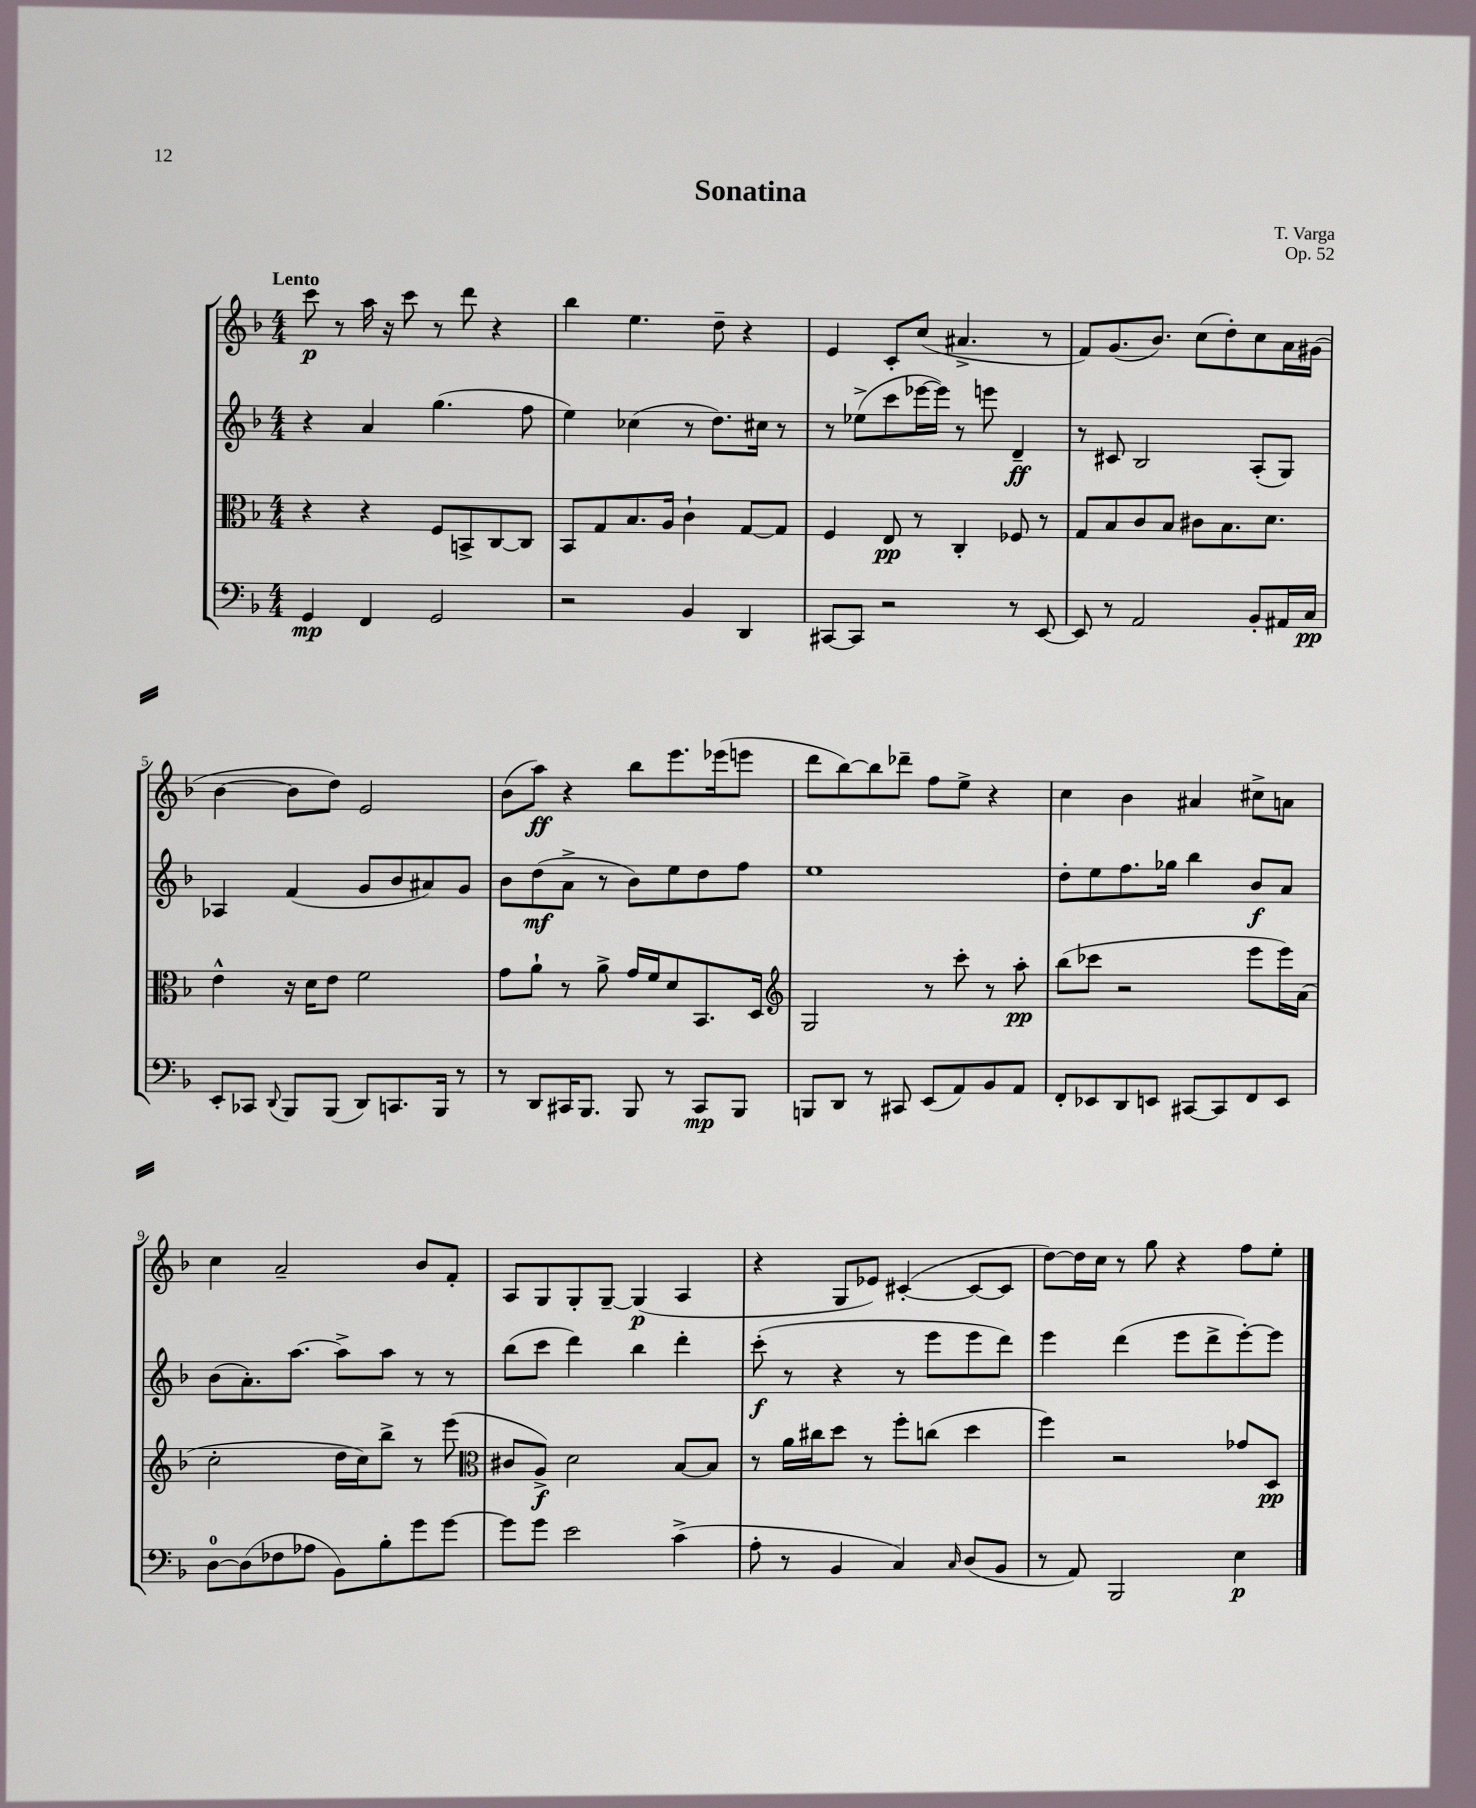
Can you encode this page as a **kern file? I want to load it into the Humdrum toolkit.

**kern	**dynam	**kern	**dynam	**kern	**dynam	**kern	**dynam
*part4	*part4	*part3	*part3	*part2	*part2	*part1	*part1
*staff4	*staff4	*staff3	*staff3	*staff2	*staff2	*staff1	*staff1
*clefF4	*	*clefC3	*	*clefG2	*	*clefG2	*
*k[b-]	*	*k[b-]	*	*k[b-]	*	*k[b-]	*
*M4/4	*	*M4/4	*	*M4/4	*	*M4/4	*
=1	=1	=1	=1	=1	=1	=1	=1
!	!	!	!	!	!	!LO:TX:a:B:t=Lento	!
4GG/	mp	4r	.	4r	.	8ccc\	p
.	.	.	.	.	.	8r	.
4FF/	.	4r	.	4a/	.	16aa\	.
.	.	.	.	.	.	16r	.
.	.	.	.	.	.	8ccc\	.
2GG/	.	8F/L	.	(4.gg\	.	8r	.
.	.	8BBn^/	.	.	.	8ddd\	.
.	.	[8C/	.	.	.	4r	.
.	.	8C/J]	.	8ff\	.	.	.
=2	=2	=2	=2	=2	=2	=2	=2
2r	.	8BB-/L	.	4ee\)	.	4bb-\	.
.	.	8G/	.	.	.	.	.
.	.	8.B-/	.	(4cc-X\	.	4.ee\	.
.	.	16A/Jk	.	.	.	.	.
4BB-/	.	4c`\	.	8r	.	.	.
.	.	.	.	8.dd\L)	.	8dd~\	.
4DD/	.	[8G/L	.	.	.	4r	.
.	.	.	.	16cc#X\Jk	.	.	.
.	.	8G/J]	.	8r	.	.	.
=3	=3	=3	=3	=3	=3	=3	=3
[8CC#X/L	.	4F/	.	8r	.	4e/	.
8CC#/J]	.	.	.	(8ee-X^\L	.	.	.
2r	.	8E/	pp	8ccc\	.	8c'/L	.
.	.	8r	.	[16eee-X\L	.	(8cc/J	.
.	.	.	.	16eee-\JJ])	.	.	.
.	.	4C'/	.	8r	.	4.a#X^/	.
.	.	.	.	8eeen\	.	.	.
8r	.	8F-X/	.	4d~/	ff	.	.
[8EE/	.	8r	.	.	.	8r	.
=4	=4	=4	=4	=4	=4	=4	=4
8EE/]	.	8G/L	.	8r	.	8f/L)	.
8r	.	8B-/	.	8c#X/	.	(8.g/	.
2AA/	.	8c/	.	2B-/	.	.	.
.	.	.	.	.	.	8.b-/J)	.
.	.	8B-/J	.	.	.	.	.
.	.	8c#X\L	.	.	.	(8cc\L	.
.	.	8.B-\	.	.	.	8dd'\)	.
8BB-'/L	.	.	.	(8A'/L	.	8cc\	.
.	.	8.d\J	.	.	.	.	.
16AA#X/L	.	.	.	8G/J)	.	16a\L	.
16C/JJ	pp	.	.	.	.	(16g#X\JJ	.
!!LO:LB:g=z
=5	=5	=5	=5	=5	=5	=5	=5
8EE'/L	.	4e^^\	.	4A-X/	.	[4b-\	.
8CC-X/J	.	.	.	.	.	.	.
8qqDD/	.	.	.	.	.	.	.
8BBB-/L	.	16r	.	(4f/	.	8b-\L]	.
.	.	16d\KL	.	.	.	.	.
(8BBB-/J	.	8e\J	.	.	.	8dd\J)	.
8DD/L)	.	2f\	.	8g/L	.	2e/	.
8.CCn/	.	.	.	8b-/	.	.	.
.	.	.	.	8a#X/)	.	.	.
16BBB-/Jk	.	.	.	.	.	.	.
8r	.	.	.	8g/J	.	.	.
=6	=6	=6	=6	=6	=6	=6	=6
8r	.	8g\L	.	8b-\L	.	(8b-\L	.
8DD/L	.	8a`\J	.	(8dd\	mf	8aa\J)	ff
16CC#X/K	.	8r	.	8a^\J	.	4r	.
8.BBB-/J	.	.	.	.	.	.	.
.	.	8a^\	.	8r	.	.	.
8BBB-/	.	16g/LL	.	8b-\L)	.	8bb-\L	.
.	.	16f/J	.	.	.	.	.
8r	.	8d/	.	8ee\	.	8.eee\	.
8CC#/L	mp	8.BB-/	.	8dd\	.	.	.
.	.	.	.	.	.	(16eee-X\k	.
8BBB-/J	.	.	.	8ff\J	.	8eeen\J	.
.	.	16D/Jk	.	.	.	.	.
=7	=7	=7	=7	=7	=7	=7	=7
*	*	*clefG2	*	*	*	*	*
8BBBn/L	.	2G/	.	1ee	.	8ddd\L	.
8DD/J	.	.	.	.	.	[8bb-\)	.
8r	.	.	.	.	.	8bb-\]	.
8CC#X/	.	.	.	.	.	8ddd-X~\J	.
(8EE/L	.	8r	.	.	.	8ff\L	.
8AA/)	.	8ccc'\	.	.	.	8ee^\J	.
8BB-/	.	8r	.	.	.	4r	.
8AA/J	.	8aa'\	pp	.	.	.	.
=8	=8	=8	=8	=8	=8	=8	=8
8FF'/L	.	(8bb-\L	.	8dd'\L	.	4cc\	.
8EE-X/	.	8ccc-X\J	.	8ee\	.	.	.
8DD/	.	2r	.	8.ff\	.	4b-\	.
8EEn/J	.	.	.	.	.	.	.
.	.	.	.	16gg-X\Jk	.	.	.
[8CC#X/L	.	.	.	4bb-\	.	4a#X/	.
8CC#/]	.	.	.	.	.	.	.
8FF/	.	8eee\L	.	8b-/L	f	8cc#X^\L	.
8EE/J	.	16eee\L)	.	8a/J	.	8an\J	.
.	.	(16a\JJ	.	.	.	.	.
!!LO:LB:g=z
=9	=9	=9	=9	=9	=9	=9	=9
[8D\L	.	2cc'\	.	(8b-\L	.	4cc\	.
(8D\]	.	.	.	8.a'\)	.	.	.
8F-X\	.	.	.	.	.	2a~/	.
.	.	.	.	[8.aa\J	.	.	.
8A-X\J	.	.	.	.	.	.	.
8BB-\L)	.	16dd\LL	.	8aa^\L]	.	.	.
.	.	16cc\J)	.	.	.	.	.
8B-'\	.	8bb-^\J	.	8aa\J	.	.	.
8g\	.	8r	.	8r	.	8b-/L	.
[8g\J	.	(8eee\	.	8r	.	8f'/J	.
=10	=10	=10	=10	=10	=10	=10	=10
*	*	*clefC3	*	*	*	*	*
8g\L]	.	8c#X/L	.	(8bb-\L	.	8A/L	.
8g\J	.	8A^/J)	f	8ccc\J	.	8G/	.
2e\	.	2d\	.	4ddd\)	.	8G'/	.
.	.	.	.	.	.	[8G~/J	.
.	.	.	.	4bb-\	.	(4G/]	p
(4c^\	.	[8B-/L	.	4ddd'\	.	4A/	.
.	.	8B-/J]	.	.	.	.	.
=11	=11	=11	=11	=11	=11	=11	=11
8A'\	.	8r	.	(8ccc'\	f	4r	.
8r	.	16a\LL	.	8r	.	.	.
.	.	16cc#X\J	.	.	.	.	.
4BB-/	.	8dd\J	.	4r	.	8G/L	.
.	.	8r	.	.	.	8e-X/J)	.
4C/)	.	8ff'\L	.	8r	.	([4c#X'/	.
.	.	(8ccn\J	.	8eee\L	.	.	.
16qqC/	.	.	.	.	.	.	.
(8D/L	.	4dd\	.	8eee\	.	8c#/L_	.
8BB-/J	.	.	.	8ddd\J)	.	8c#/J]	.
=12	=12	=12	=12	=12	=12	=12	=12
8r	.	4ff\)	.	4eee\	.	[8dd\L)	.
8AA/)	.	.	.	.	.	16dd\L]	.
.	.	.	.	.	.	16cc\JJ	.
2BBB-/	.	2r	.	(4ddd\	.	8r	.
.	.	.	.	.	.	8gg\	.
.	.	.	.	8eee\L	.	4r	.
.	.	.	.	8ddd^\	.	.	.
4E\	p	8g-X/L	.	[8eee'\)	.	8ff\L	.
.	.	8D/J	pp	8eee\J]	.	8ee'\J	.
==	==	==	==	==	==	==	==
*-	*-	*-	*-	*-	*-	*-	*-
